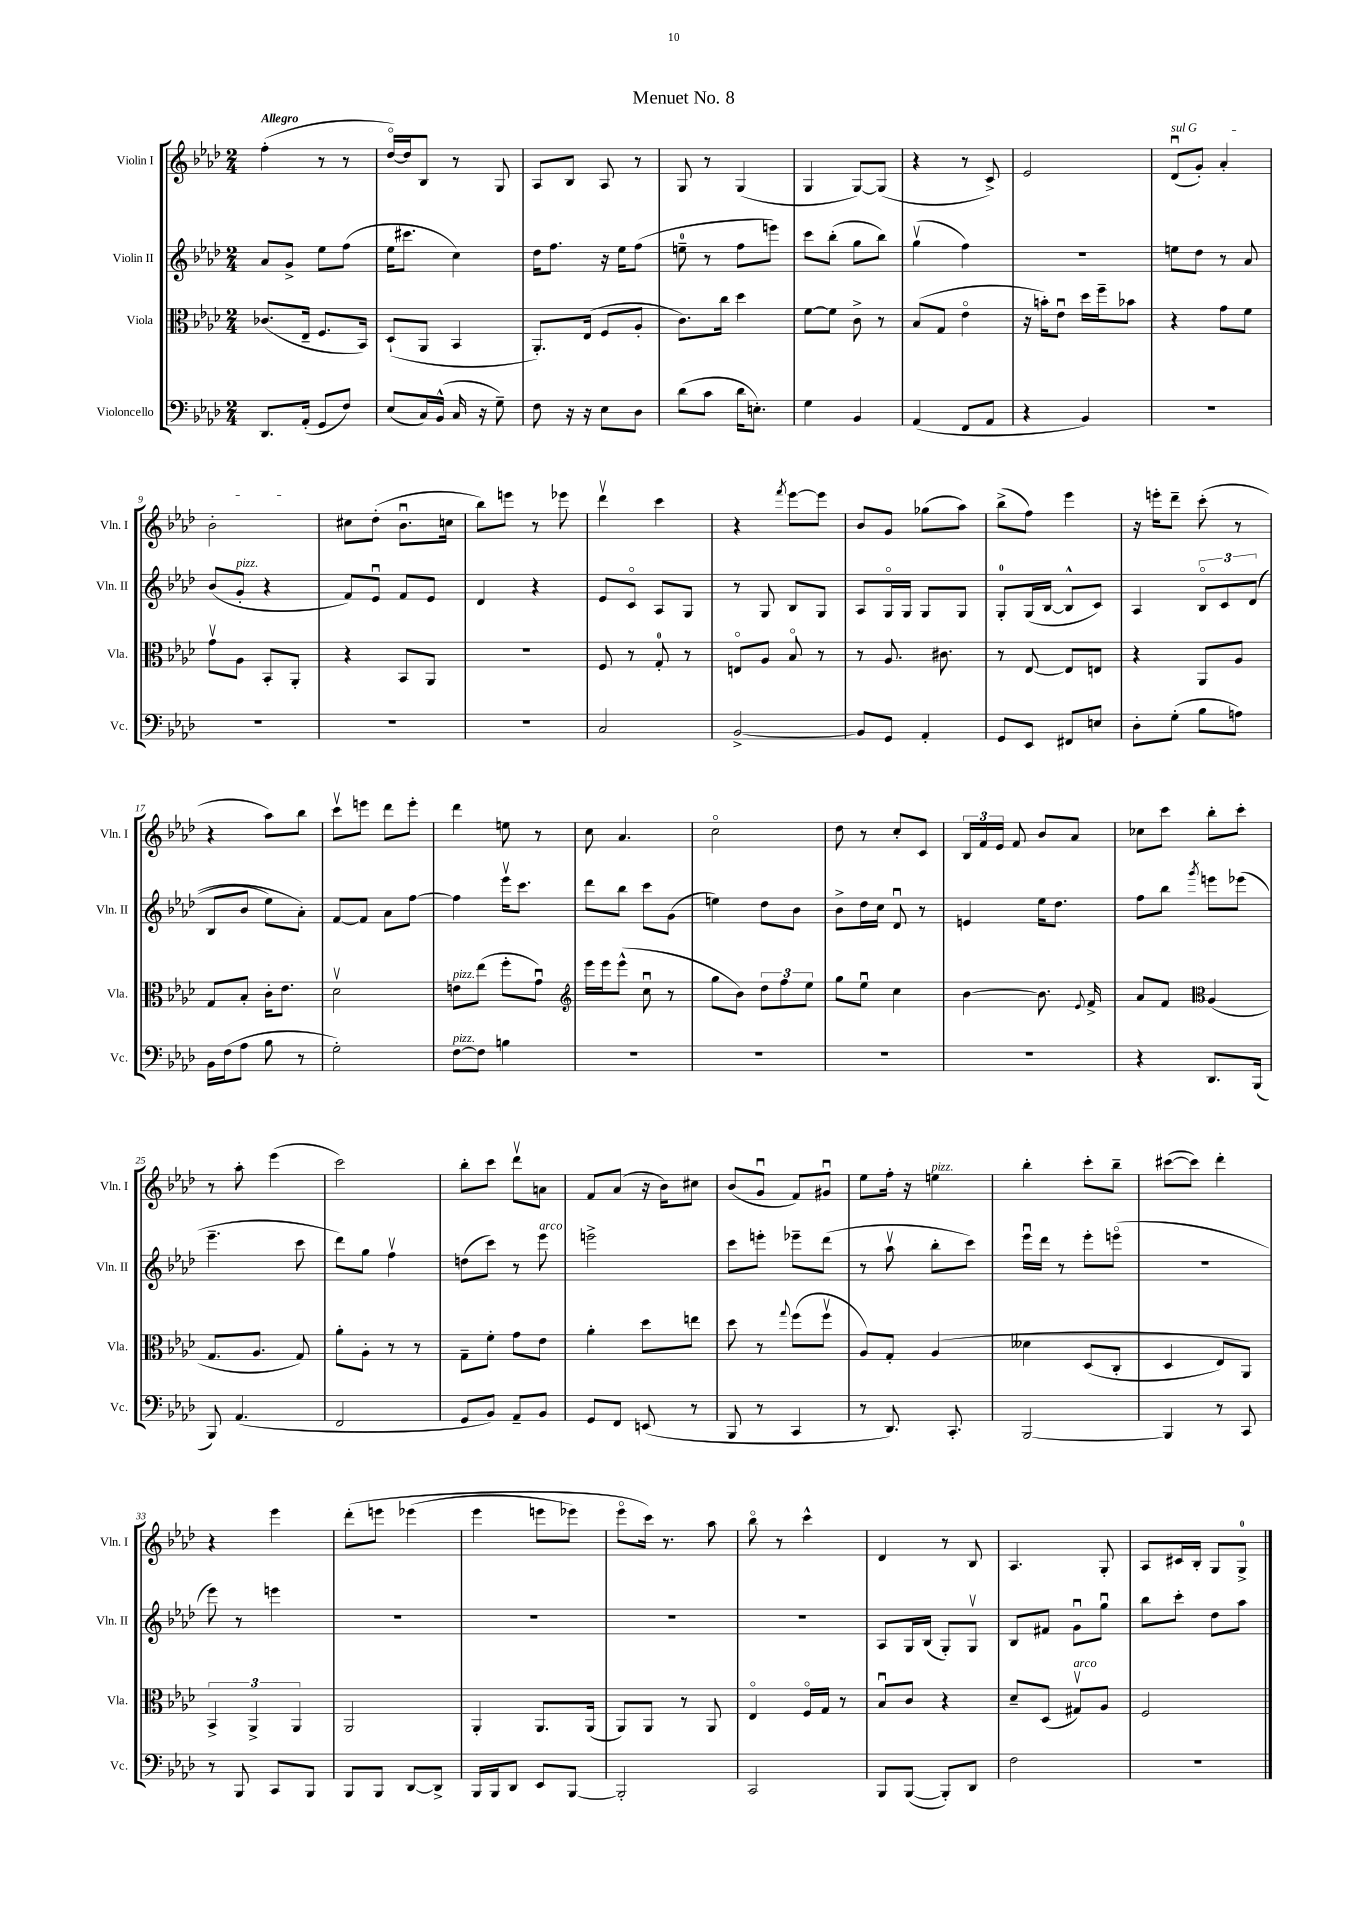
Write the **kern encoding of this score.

**kern	**kern	**kern	**kern
*part4	*part3	*part2	*part1
*staff4	*staff3	*staff2	*staff1
*I"Violoncello	*I"Viola	*I"Violin II	*I"Violin I
*I'Vc.	*I'Vla.	*I'Vln. II	*I'Vln. I
*clefF4	*clefC3	*clefG2	*clefG2
*k[b-e-a-d-]	*k[b-e-a-d-]	*k[b-e-a-d-]	*k[b-e-a-d-]
*M2/4	*M2/4	*M2/4	*M2/4
=1	=1	=1	=1
!	!	!	!LO:TX:a:B:t=Allegro
8.DD-/L	(8.c-X/L	8a-/L	(4ff'\
.	.	8g^/J	.
(16AA-'/Jk	16E-~/Jk	.	.
8GG/L	8.F/L	8ee-\L	8r
8F/J)	.	(8ff\J	8r
.	16BB-/Jk)	.	.
=2	=2	=2	=2
(8E-/L	(8D-`/L	16ee-\KL	[16dd-/LL)
.	.	8.ccc#X\J	16dd-/J]
16C/L)	8AA-/J	.	8B-/J
(16BB-^^/JJ	.	.	.
16C/	4BB-/	4cc\)	8r
16r	.	.	.
8G~\)	.	.	8G/
=3	=3	=3	=3
8F\	8.AA-'/L)	16dd-\KL	8A-/L
.	.	8.ff\J	.
16r	.	.	8B-/J
16r	(16E-/Jk	.	.
8E-\L	8F/L	16r	8A-/
.	.	16ee-\KL	.
8D-\J	8A-'/J	(8ff\J	8r
=4	=4	=4	=4
(8d-\L	8.c\L)	8een~\	8G/
8c\J	.	8r	8r
.	16cc\Jk	.	.
16d-\KL	4dd-\	8ff\L	(4G/
8.En'\J)	.	.	.
.	.	8eeen\J)	.
=5	=5	=5	=5
4G\	[8f\L	8ccc\L	4G/
.	8f\J]	(8bb-'\J	.
4BB-/	8c^\	8gg\L	[8G/L)
.	8r	8bb-\J)	(8G/J]
=6	=6	=6	=6
(4AA-/	(8B-/L	(4ggv\	4r
.	8G/J	.	.
8FF/L	4e-\	4ff\)	8r
8AA-/J	.	.	8c^/)
=7	=7	=7	=7
4r	16r	2r	2e-/
.	16bn'\KL)	.	.
.	8e-u\J	.	.
4BB-/)	16dd-\LL	.	.
.	16ff~\J	.	.
.	8b-X\J	.	.
=8	=8	=8	=8
!	!	!	!LO:TX:a:i:t=sul G
2r	4r	8een\L	(8d-u/L
.	.	8dd-\J	8g'/J)
.	8g\L	8r	4a-'/
.	8f\J	8a-/	.
!!LO:LB:g=z
=9	=9	=9	=9
2r	8gv\L	(8b-/L	2b-'\
!	!	!LO:TX:a:i:t=pizz.	!
.	8A-\J	8g'/J	.
.	8BB-'/L	4r	.
.	8AA-'/J	.	.
=10	=10	=10	=10
2r	4r	8f/L)	8cc#X\L
.	.	8e-u/J	(8dd-'\J
.	8BB-/L	8f/L	8.b-u\L
.	8AA-/J	8e-/J	.
.	.	.	16ccn\Jk
=11	=11	=11	=11
2r	2r	4d-/	8bb-\L)
.	.	.	8eeen\J
.	.	4r	8r
.	.	.	8eee-X\
=12	=12	=12	=12
2C/	8F/	8e-/L	4ddd-v\
.	8r	8c/J	.
.	8G'/	8A-/L	4ccc\
.	8r	8G/J	.
=13	=13	=13	=13
[2BB-^/	8En/L	8r	4r
.	8A-/J	8G/	.
.	.	.	8qfff/
.	8B-/	8B-/L	[8eee-\L
.	8r	8G/J	8eee-\J]
=14	=14	=14	=14
8BB-/L]	8r	8A-/L	8b-/L
8GG/J	8.A-/	16G/L	8g/J
.	.	16G/JJ	.
4AA-'/	.	8G/L	(8gg-X\L
.	8.c#X\	.	.
.	.	8G/J	8aa-\J)
=15	=15	=15	=15
8GG/L	8r	8G'/L	(8bb-^\L
8EE-/J	[8E-/	(16G/L	8ff\J)
.	.	[16B-/JJ	.
8FF#X/L	8E-/L]	8B-^^/L]	4eee-\
8En/J	8En/J	8c/J)	.
=16	=16	=16	=16
8D-'\L	4r	4A-/	16r
.	.	.	16eeen'\KL
(8G'\J	.	.	8ddd-~\J
8B-\L	8AA-/L	12B-/L	(8ccc'\
.	.	12c/	.
8An\J)	8A-/J	.	8r
.	.	((12d-/J	.
!!LO:LB:g=z
=17	=17	=17	=17
16BB-\LL	8G/L	8B-/L	4r
(16F\J	.	.	.
8A-\J	8B-'/J	8b-/J	.
8B-\	16c'\KL	8ee-\L)	8aa-\L)
.	8.e-\J	.	.
8r	.	8a-'\J)	8bb-\J
=18	=18	=18	=18
2G'\)	2d-v\	[8f/L	8cccv\L
.	.	8f/J]	8eeen\J
.	.	8a-\L	8ddd-\L
.	.	[8ff\J	8eee'\J
=19	=19	=19	=19
!	!LO:TX:a:i:t=pizz.	!	!
!LO:TX:a:i:t=pizz.	!	!	!
[8F\L	8en\L	4ff\]	4ddd-\
8F\J]	(8ee-\J	.	.
4Bn\	8ff'\L	16eee-v\KL	8een\
.	.	8.ccc\J	.
.	8gu\J)	.	8r
=20	=20	=20	=20
*	*clefG2	*	*
2r	16eee-\LL	8ddd-\L	8cc\
.	16eee-\J	.	.
.	(8eee-^^\J	8bb-\J	4.a-/
.	8ccu\	8ccc\L	.
.	8r	(8g\J	.
=21	=21	=21	=21
2r	8gg\L	4een\)	2cc\
.	8b-\J)	.	.
.	12dd-\L	8dd-\L	.
.	12ff\	.	.
.	.	8b-\J	.
.	12ee-\J	.	.
=22	=22	=22	=22
2r	8gg\L	8b-^\L	8dd-\
.	8ee-u\J	16dd-\L	8r
.	.	16cc\JJ	.
.	4cc\	8d-u/	8cc'/L
.	.	8r	8c/J
=23	=23	=23	=23
2r	[4b-\	4en/	24B-/LL
.	.	.	24f/
.	.	.	24e-/JJ
.	.	.	8f/
.	8.b-\]	16ee-\KL	8b-/L
.	.	8.dd-\J	.
.	.	.	8a-/J
.	8qqe-/	.	.
.	16f^/	.	.
=24	=24	=24	=24
4r	8a-/L	8ff\L	8cc-X\L
.	8f/J	8bb-\J	8ccc\J
*	*clefC3	*	*
.	.	8qggg/	.
8.DD-/L	(4A-/	8eeen\L	8bb-'\L
.	.	(8eee-X\J	8ccc'\J
(16BBB-/Jk	.	.	.
!!LO:LB:g=z
=25	=25	=25	=25
8BBB-/)	8.G/L	4.eee-~\	8r
(4.AA-/	.	.	8aa-'\
.	8.A-/J	.	.
.	.	.	(4eee-\
.	8G/)	8ccc\	.
=26	=26	=26	=26
2FF/	8a-'\L	8ddd-\L)	2ccc\)
.	8A-'\J	8gg\J	.
.	8r	4ffv\	.
.	8r	.	.
=27	=27	=27	=27
8GG/L	8G~\L	(8ddn\L	8bb-'\L
8BB-/J)	8f'\J	8ccc\J)	8ccc\J
8AA-~/L	8g\L	8r	8ddd-v\L
!	!	!LO:TX:a:i:t=arco	!
8BB-/J	8e-\J	8eee-\	8an\J
=28	=28	=28	=28
8GG/L	4a-'\	2eeen^\	8f/L
8FF/J	.	.	(8a-/J
(8EEn/	8dd-\L	.	16r
.	.	.	16b-\KL)
8r	8een\J	.	8cc#X\J
=29	=29	=29	=29
8BBB-/	8dd-\	8ccc\L	(8b-/L
8r	8r	8eeen'\J	8gu/J
.	8qqgg/	.	.
4CC/	(8ff\L	8eee-X~\L	8f/L)
.	8ffv\J	(8ddd-\J	8g#Xu/J
=30	=30	=30	=30
8r	8A-/L)	8r	8ee-\L
8.DD-/)	8G'/J	8aa-v\	16ff'\Jk
.	.	.	16r
!	!	!	!LO:TX:a:i:t=pizz.
.	(4A-/	8bb-'\L	4een\
8.CC'/	.	.	.
.	.	8ccc\J)	.
=31	=31	=31	=31
[2BBB-/	4d--X\	16eee-u\LL	4bb-'\
.	.	16ddd-\JJ	.
.	.	8r	.
.	(8D-/L	8eee-'\L	8ccc'\L
.	8C'/J	(8eeen\J	8bb-~\J
=32	=32	=32	=32
4BBB-/]	4D-/	2r	([8ccc#X\L
.	.	.	8ccc#\J])
8r	8E-/L)	.	4ddd-'\
8CC/	8AA-/J)	.	.
!!LO:LB:g=z
=33	=33	=33	=33
8r	6BB-^/	8eee-\)	4r
8BBB-/	.	8r	.
.	6AA-^/	.	.
8CC/L	.	4eeen\	4eee-\
.	6AA-/	.	.
8BBB-/J	.	.	.
=34	=34	=34	=34
8BBB-/L	2AA-/	2r	(8ddd-'\L
8BBB-/J	.	.	8eeen\J
[8DD-/L	.	.	(4eee-X\
8DD-^/J]	.	.	.
=35	=35	=35	=35
16BBB-/LL	4AA-'/	2r	4eee-\
16BBB-/J	.	.	.
8DD-/J	.	.	.
8EE-/L	8.AA-/L	.	8eeen\L
[8BBB-/J	.	.	8eee-X\J)
.	(16AA-/Jk	.	.
=36	=36	=36	=36
2BBB-'/]	8AA-/L)	2r	8eee-\L
.	8AA-/J	.	16ccc\Jk)
.	.	.	8.r
.	8r	.	.
.	8AA-/	.	8aa-\
=37	=37	=37	=37
2CC/	4E-/	2r	8bb-\
.	.	.	8r
.	16F/LL	.	4ccc^^\
.	16G/JJ	.	.
.	8r	.	.
=38	=38	=38	=38
8BBB-/L	8B-u/L	8A-/L	4d-/
([8BBB-/J	8c/J	16G/L	.
.	.	(16B-/JJ	.
8BBB-'/L])	4r	8G'/L)	8r
8DD-/J	.	8Gv/J	8B-/
=39	=39	=39	=39
2F\	8d-~/L	8B-/L	4.A-/
.	(8D-/J	8f#X/J	.
!	!LO:TX:a:i:t=arco	!	!
.	8G#Xv/L)	8gu\L	.
.	8A-/J	8ggu\J	8G'/
=40	=40	=40	=40
2r	2F/	8bb-\L	8A-/L
.	.	8ccc'\J	16c#X/L
.	.	.	16B-'/JJ
.	.	8dd-\L	8G/L
.	.	8aa-\J	8G^/J
==	==	==	==
*-	*-	*-	*-
